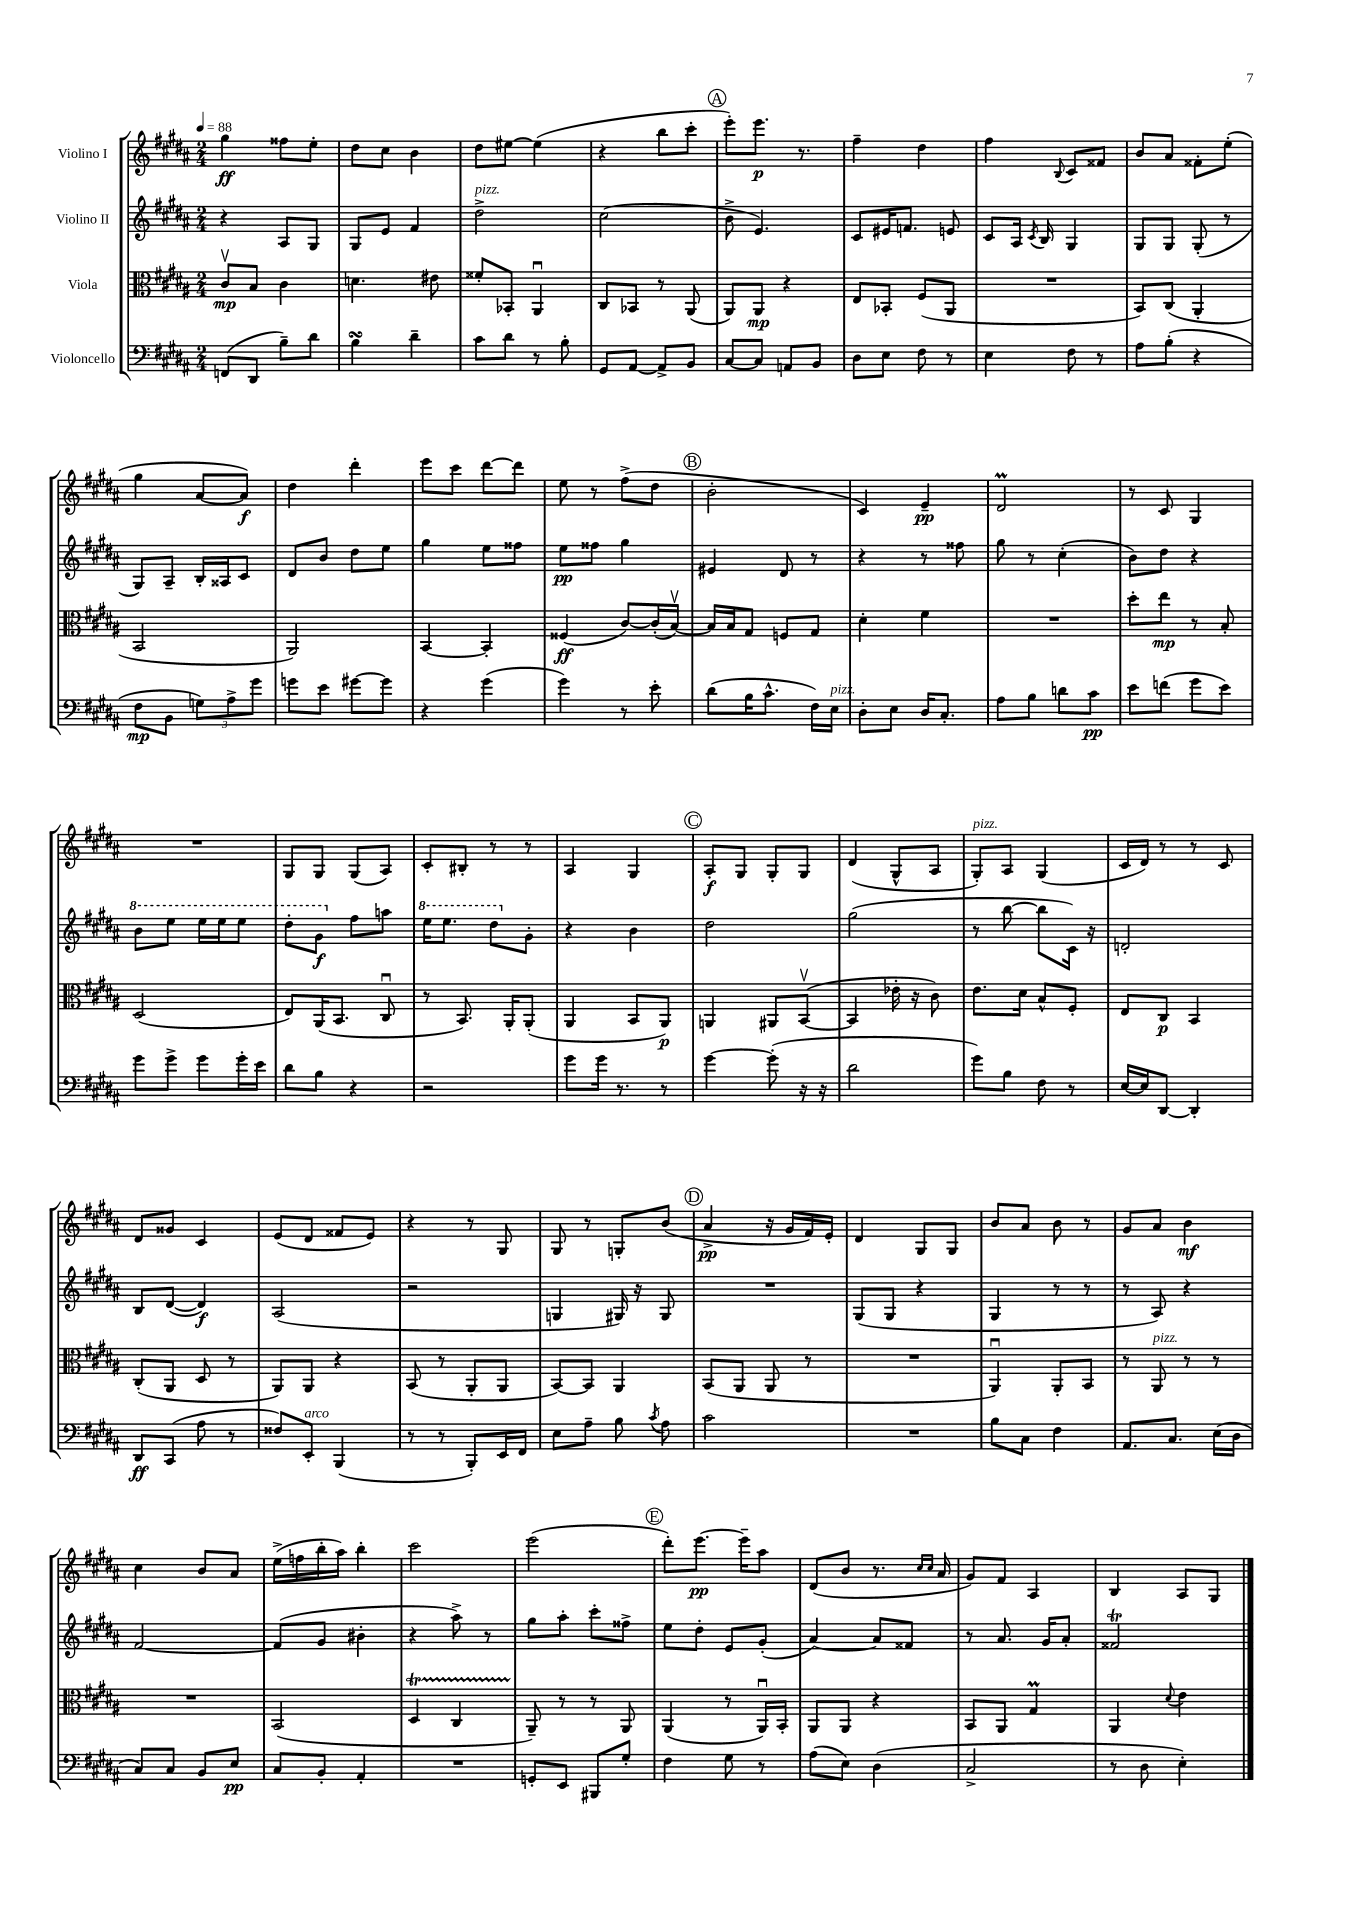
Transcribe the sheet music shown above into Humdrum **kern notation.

**kern	**kern	**kern	**kern
*staff4	*staff3	*staff2	*staff1
*clefF4	*clefC3	*clefG2	*clefG2
*k[f#c#g#d#a#]	*k[f#c#g#d#a#]	*k[f#c#g#d#a#]	*k[f#c#g#d#a#]
*M2/4	*M2/4	*M2/4	*M2/4
*MM88	*MM88	*MM88	*MM88
(8FF	8c#v	4r	4gg#
8DD#	8B	.	.
8B~)	4c#	8A#	8ff##
8d#	.	8G#	8ee'
=	=	=	=
4B	4.d	8G#	8dd#
.	.	8e	8cc#
4d#~	.	4f#	4b
.	8e#	.	.
=	=	=	=
8c#	8f##'	2dd#^	8dd#
8d#	8BB-'	.	[8ee#
8r	4AA#u	.	(4ee#]
8B'	.	.	.
=	=	=	=
8GG#	8C#	(2cc#	4r
[8AA#	8BB-	.	.
8AA#^]	8r	.	8bb
8BB	(8AA#	.	8ccc#'
=	=	=	=
[8C#	8AA#)	8b^	8eee')
8C#]	8AA#	4.e)	8.eee
8AA	4r	.	.
.	.	.	8.r
8BB	.	.	.
=	=	=	=
8D#	8E	8c#	4ff#~
8E	8BB-'	16e#	.
.	.	8.f	.
8F#	(8F#	.	4dd#
8r	8AA#	8e	.
=	=	=	=
4E	2r	8c#	4ff#
.	.	16A#	.
.	.	8qc#	.
.	.	16B	.
.	.	.	8qqB
8F#	.	4G#	8c#
8r	.	.	8f##
=	=	=	=
8A#	8BB)	8G#	8b
(8B'	(8C#	8G#	8a#
4r	4AA#'	(8G#'	8f##'
.	.	8r	(8ee'
=	=	=	=
8F#	2BB	8G#)	4gg#
8BB	.	8A#~	.
12G)	.	16B'	[8a#
.	.	16A##	.
12A#^	.	.	.
.	.	8c#	8a#])
12g#	.	.	.
=	=	=	=
8g	2AA#)	8d#	4dd#
8e	.	8b	.
[8g#	.	8dd#	4ddd#'
8g#]	.	8ee	.
=	=	=	=
4r	[4BB	4gg#	8eee
.	.	.	8ccc#
(4g#	4BB']	8ee	[8ddd#
.	.	8ff##	8ddd#]
=	=	=	=
4g#)	(4F##	8ee	8ee
.	.	8ff##	8r
8r	[8c#)	4gg#	(8ff#^
8e'	(16c#']	.	8dd#
.	[16Bv)	.	.
=	=	=	=
(8d#	16B]	4e#	2b'
.	16B	.	.
16B	8G#	.	.
8.c#^^	.	.	.
.	8F	8d#	.
16F#)	8G#	8r	.
16E	.	.	.
=	=	=	=
8D#'	4d#'	4r	4c#)
8E	.	.	.
16D#	4f#	8r	4e~
8.C#'	.	.	.
.	.	8ff##	.
=	=	=	=
8A#	2r	8gg#	2d#
8B	.	8r	.
8d	.	(4cc#'	.
8c#	.	.	.
=	=	=	=
8e	8dd#'	8b)	8r
(8f	8ee	8dd#	8c#
8g#	8r	4r	4G#
8e)	8B'	.	.
=	=	=	=
8g#	(2D#	8bb	2r
8g#^	.	8eee	.
8g#	.	16eee	.
.	.	16eee	.
16g#'	.	8eee	.
16e	.	.	.
=	=	=	=
8d#	8E)	8ddd#'	8G#
8B	(16AA#	8gg#	8G#
.	8.BB	.	.
4r	.	8ff#	(8G#
.	8C#u	8aa	8A#)
=	=	=	=
2r	8r	16eee	8c#'
.	.	8.eee	.
.	8.BB)	.	8B#'
.	.	8ddd#	8r
.	16AA#'	.	.
.	(8AA#'	8g#'	8r
=	=	=	=
8g#	4AA#	4r	4A#
16g#	.	.	.
8.r	.	.	.
.	8BB	4b	4G#
8r	8AA#)	.	.
=	=	=	=
[4g#	4AA	2dd#	8A#'
.	.	.	8G#
(8g#']	8AA#	.	8G#'
16r	([8BBv	.	8G#
16r	.	.	.
=	=	=	=
2d#	4BB]	(2gg#	(4d#
.	16e-'	.	8G#^^
.	16r	.	.
.	8c#)	.	8A#
=	=	=	=
8g#)	8.e	8r	8G#')
8B	.	[8bb	8A#
.	16d#	.	.
8F#	8B^^	8bb]	(4G#
8r	8F#'	16c#)	.
.	.	16r	.
=	=	=	=
[16E	8E	2d'	16c#
16E]	.	.	16d#)
[8DD#	8C#	.	8r
4DD#']	4BB	.	8r
.	.	.	8c#
=	=	=	=
8DD#	(8C#'	8B	8d#
(8CC#	8AA#	([8d#	8g##
8A#	8D#	4d#])	4c#
8r	8r	.	.
=	=	=	=
8F##)	8AA#)	(2A#	(8e
8EE'	8AA#	.	8d#
(4BBB	4r	.	8f##
.	.	.	8e)
=	=	=	=
8r	(8BB	2r	4r
8r	8r	.	.
8BBB')	8AA#'	.	8r
16EE	8AA#	.	8G#
16FF#	.	.	.
=	=	=	=
8E	[8BB)	4G	8G#
8A#~	8BB]	.	8r
8B	4AA#	16G#)	8G'
.	.	16r	.
8qc#	.	.	.
8A#	.	8G#	(8b
=	=	=	=
2c#	(8BB	2r	4a#^
.	8AA#	.	.
.	8AA#	.	16r
.	.	.	16g#
.	8r	.	16f#)
.	.	.	16e'
=	=	=	=
2r	2r	(8G#	4d#
.	.	8G#	.
.	.	4r	8G#
.	.	.	8G#
=	=	=	=
8B	4AA#u)	4G#	8b
8C#	.	.	8a#
4F#	8AA#'	8r	8b
.	8BB	8r	8r
=	=	=	=
8.AA#	8r	8r	8g#
.	8AA#	8A#)	8a#
8.C#	.	.	.
.	8r	4r	4b
(16E	8r	.	.
16D#	.	.	.
=	=	=	=
8C#)	2r	[2f#	4cc#
8C#	.	.	.
8BB	.	.	8b
8E	.	.	8a#
=	=	=	=
8C#	(2BB	(8f#]	(16ee^
.	.	.	16ff
8BB'	.	8g#	16bb'
.	.	.	16aa#)
4AA#'	.	4b#'	4bb'
=	=	=	=
2r	4D#	4r	2ccc#
.	4C#	8aa#^)	.
.	.	8r	.
=	=	=	=
8GG'	8AA#~)	8gg#	(2eee
8EE	8r	8aa#'	.
8BBB#	8r	8ccc#'	.
8G#'	8AA#	8ff##^	.
=	=	=	=
4F#	(4AA#	8ee	8ddd#')
.	.	8dd#'	[8.eee
8G#	8r	8e	.
.	.	.	16eee~]
8r	16AA#u)	(8g#'	8aa#
.	16BB'	.	.
=	=	=	=
(8A#	8AA#	[4a#)	(8d#
8E)	8AA#	.	8b
(4D#	4r	8a#]	8.r
.	.	8f##	.
.	.	.	16qqcc#
.	.	.	16qqcc#
.	.	.	16a#
=	=	=	=
2C#^	8BB	8r	8g#)
.	8AA#	8.a#	8f#
.	4G#	.	4A#
.	.	16g#	.
.	.	8a#'	.
=	=	=	=
8r	4AA#	2f##	4B
8D#	.	.	.
.	8qqd#	.	.
4E')	4e	.	8A#
.	.	.	8G#
==	==	==	==
*-	*-	*-	*-
